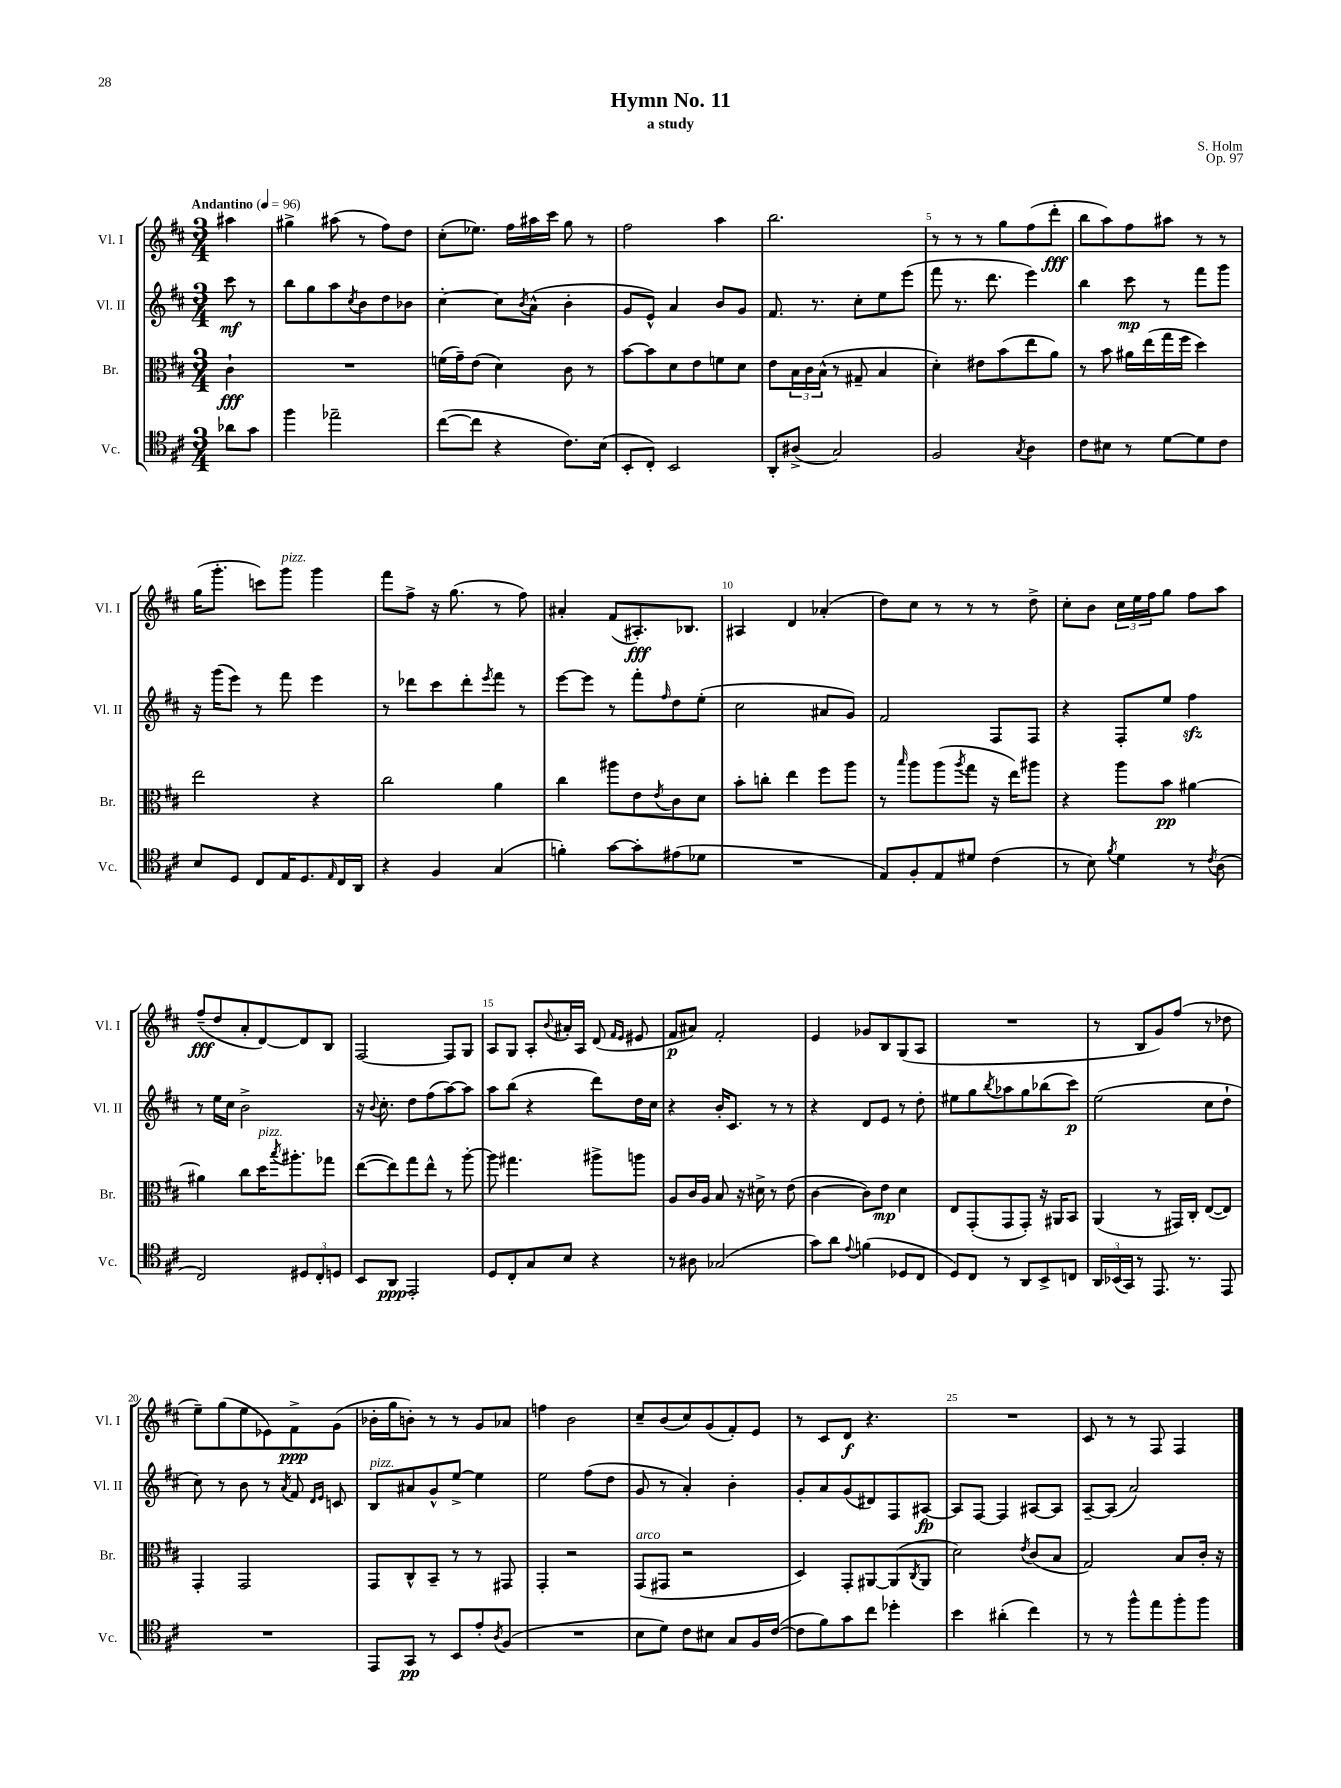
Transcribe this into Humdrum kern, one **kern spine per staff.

**kern	**dynam	**kern	**dynam	**kern	**dynam	**kern	**dynam
*part4	*part4	*part3	*part3	*part2	*part2	*part1	*part1
*staff4	*staff4	*staff3	*staff3	*staff2	*staff2	*staff1	*staff1
*I"Vc.	*	*I"Br.	*	*I"Vl. II	*	*I"Vl. I	*
*I'Vc.	*	*I'Br.	*	*I'Vl. II	*	*I'Vl. I	*
*clefC4	*	*clefC3	*	*clefG2	*	*clefG2	*
*k[f#c#]	*	*k[f#c#]	*	*k[f#c#]	*	*k[f#c#]	*
*M3/4	*	*M3/4	*	*M3/4	*	*M3/4	*
*MM96	*	*MM96	*	*MM96	*	*MM96	*
=	=	=	=	=	=	=	=
!	!	!	!	!	!	!LO:TX:a:B:t=Andantino	!
8a-X\L	.	4c#`\	fff	8ccc#\	mf	4aa#X\	.
8g\J	.	.	.	8r	.	.	.
=1	=1	=1	=1	=1	=1	=1	=1
4ff#\	.	2.r	.	8bb\L	.	4gg#X^\	.
.	.	.	.	8gg\	.	.	.
2ee-X~\	.	.	.	8aa\	.	(8aa#X\	.
.	.	.	.	8qcc#/	.	.	.
.	.	.	.	8b\	.	8r	.
.	.	.	.	8dd\	.	8ff#\L)	.
.	.	.	.	8b-X\J	.	8dd\J	.
=2	=2	=2	=2	=2	=2	=2	=2
([8cc#\L	.	(16fn\LL	.	[4cc#'\	.	(8cc#'\L	.
.	.	16g~\J)	.	.	.	.	.
8cc#\J]	.	(8e\J	.	.	.	8.ee-X\J)	.
4r	.	4d\)	.	8cc#\L]	.	.	.
.	.	.	.	.	.	16ff#\LL	.
.	.	.	.	8qb/	.	.	.
.	.	.	.	(8a^^\J	.	16aa#X\	.
.	.	.	.	.	.	16ccc#\JJ	.
8.c#\L)	.	8c#\	.	4b'\	.	8gg\	.
.	.	8r	.	.	.	8r	.
(16B\Jk	.	.	.	.	.	.	.
=3	=3	=3	=3	=3	=3	=3	=3
8BB'/L	.	[8b\L	.	8g/L	.	2ff#\	.
8C#'/J)	.	8b\]	.	8e^^/J)	.	.	.
2BB/	.	8d\	.	4a/	.	.	.
.	.	8e\	.	.	.	.	.
.	.	8fn\	.	8b/L	.	4aa\	.
.	.	8d\J	.	8g/J	.	.	.
=4	=4	=4	=4	=4	=4	=4	=4
8AA'/L	.	8e\L	.	8.f#/	.	2.bb\	.
(8A#X^/J	.	24B\L	.	.	.	.	.
.	.	24c#\	.	.	.	.	.
.	.	.	.	8.r	.	.	.
.	.	(24B^^\JJ	.	.	.	.	.
2G/)	.	8r	.	.	.	.	.
.	.	8G#X~/	.	8cc#'\L	.	.	.
.	.	4B/	.	8ee\	.	.	.
.	.	.	.	(8eee\J	.	.	.
=5	=5	=5	=5	=5	=5	=5	=5
2F#/	.	4d'\)	.	8fff#\	.	8r	.
.	.	.	.	8.r	.	8r	.
.	.	8e#X\L	.	.	.	8r	.
.	.	.	.	8.ddd\	.	.	.
.	.	(8b\	.	.	.	8gg\L	.
8qG/	.	.	.	.	.	.	.
4A\	.	8ee\	.	4eee\)	.	(8ff#\	.
.	.	8a\J)	.	.	.	8ddd'\J	fff
=6	=6	=6	=6	=6	=6	=6	=6
8c#\L	.	8r	.	4bb\	.	8bb\L	.
8B#X\J	.	8b\	.	.	.	8aa\)	.
8r	.	16a#X\LL	.	8ccc#\	mp	8ff#\	.
.	.	(16ee\	.	.	.	.	.
[8d\L	.	16gg\	.	8r	.	8aa#X\J	.
.	.	16ff#\JJ	.	.	.	.	.
8d\]	.	4dd\)	.	8fff#\L	.	8r	.
8c#\J	.	.	.	8ggg\J	.	8r	.
!!LO:LB:g=z
=7	=7	=7	=7	=7	=7	=7	=7
8B/L	.	2ee\	.	16r	.	(16gg\KL	.
.	.	.	.	(16ggg\KL	.	8.ggg'\J	.
8D/J	.	.	.	8eee\J)	.	.	.
8C#/L	.	.	.	8r	.	8cccn\L)	.
!	!	!	!	!	!	!LO:TX:a:i:t=pizz.	!
16E/K	.	.	.	8fff#\	.	8ggg\J	.
8.D/	.	.	.	.	.	.	.
.	.	4r	.	4eee\	.	4ggg\	.
16qqE/	.	.	.	.	.	.	.
16C#/L	.	.	.	.	.	.	.
16AA/JJ	.	.	.	.	.	.	.
=8	=8	=8	=8	=8	=8	=8	=8
4r	.	2cc#\	.	8r	.	8fff#\L	.
.	.	.	.	8ddd-X\L	.	8ff#^\J	.
4F#/	.	.	.	8ccc#\	.	16r	.
.	.	.	.	.	.	(8.gg\	.
.	.	.	.	8ddd-'\	.	.	.
.	.	.	.	8qeee/	.	.	.
(4G/	.	4a\	.	8fff#\J	.	8r	.
.	.	.	.	8r	.	8ff#\)	.
=9	=9	=9	=9	=9	=9	=9	=9
4fn'\)	.	4cc#\	.	[8eee\L	.	4a#X'/	.
.	.	.	.	8eee\J]	.	.	.
[8g\L	.	8aa#X\L	.	8r	.	(8f#/L	.
8g'\]	.	8e\	.	8fff#'\L	.	8.A#X'/)	fff
.	.	8qe/	.	16qqff#/	.	.	.
(8e#X\	.	8c#\	.	8dd\	.	.	.
.	.	.	.	.	.	8.B-X/J	.
8d-X\J	.	8d\J	.	(8ee'\J	.	.	.
=10	=10	=10	=10	=10	=10	=10	=10
2.r	.	8b'\L	.	2cc#\	.	4A#X/	.
.	.	8ccn'\J	.	.	.	.	.
.	.	4ee\	.	.	.	4d/	.
.	.	8ff#\L	.	8a#X/L	.	(4a-X'/	.
.	.	8aa\J	.	8g/J)	.	.	.
=11	=11	=11	=11	=11	=11	=11	=11
8E/L)	.	8r	.	2f#/	.	8dd\L)	.
.	.	16qqbb/	.	.	.	.	.
8F#'/	.	8aa\L	.	.	.	8cc#\J	.
8E/	.	(8aa\	.	.	.	8r	.
.	.	8qaa/	.	.	.	.	.
8d#X/J	.	8gg\J	.	.	.	8r	.
(4c#\	.	16r	.	8F#/L	.	8r	.
.	.	16ee\KL)	.	.	.	.	.
.	.	8aa#X\J	.	8F#/J	.	8dd^\	.
=12	=12	=12	=12	=12	=12	=12	=12
8r	.	4r	.	4r	.	8cc#'\L	.
8B\)	.	.	.	.	.	8b\J	.
8qf#/	.	.	.	.	.	.	.
4d\	.	8aa\L	.	8F#'/L	.	24cc#\LL	.
.	.	.	.	.	.	24ee\	.
.	.	.	.	.	.	24ff#\J	.
.	.	8b\J	pp	8ee/J	.	8gg\J	.
8r	.	[4a#X\	.	4ff#zz\	.	8ff#\L	.
8qc#/	.	.	.	.	.	.	.
(8A\	.	.	.	.	.	8aa\J	.
!!LO:LB:g=z
=13	=13	=13	=13	=13	=13	=13	=13
2C#/)	.	4a#X\]	.	8r	.	(8ff#~/L	fff
.	.	.	.	16ee\LL	.	8dd/	.
.	.	.	.	16cc#\JJ	.	.	.
.	.	8cc#\L	.	2b^\	.	8a'/	.
!	!	!LO:TX:a:i:t=pizz.	!	!	!	!	!
.	.	16dd\K	.	.	.	[8d/)	.
.	.	8qbb/	.	.	.	.	.
.	.	8.aa#X'\	.	.	.	.	.
12D#X/L	.	.	.	.	.	8d/]	.
12C#'/	.	.	.	.	.	.	.
.	.	8gg-X\J	.	.	.	8B/J	.
12Dn/J	.	.	.	.	.	.	.
=14	=14	=14	=14	=14	=14	=14	=14
8BB/L	.	([8ee\L	.	16r	.	[2F#/	.
.	.	.	.	8qqb/	.	.	.
.	.	.	.	8.cc#'\	.	.	.
8AA/J	ppp	8ee\])	.	.	.	.	.
2EE'/	.	8gg\	.	8dd\L	.	.	.
.	.	8ee^^\J	.	(8ff#\	.	.	.
.	.	8r	.	[8aa\)	.	8F#/L]	.
.	.	[8aa'\	.	8aa\J]	.	8G/J	.
=15	=15	=15	=15	=15	=15	=15	=15
8D/L	.	8aa\]	.	8aa\L	.	8A/L	.
8C#'/	.	4.gg#X\	.	(8bb\J	.	8G/J	.
8G/	.	.	.	4r	.	8A'/L	.
.	.	.	.	.	.	8qqb/	.
8B/J	.	.	.	.	.	16a#X'/L	.
.	.	.	.	.	.	16A/JJ	.
4r	.	8aa#X^\L	.	8ddd\L)	.	(8d/	.
.	.	.	.	.	.	16qqf#/LL	.
.	.	.	.	.	.	16qqe/JJ	.
.	.	8aan\J	.	16dd\L	.	8e#X/	.
.	.	.	.	16cc#\JJ	.	.	.
=16	=16	=16	=16	=16	=16	=16	=16
8r	.	8A/L	.	4r	.	8f#/L	p
8A#X\	.	16c#/L	.	.	.	8a#X/J)	.
.	.	16A/JJ	.	.	.	.	.
(2G-X/	.	8B/	.	16b'/KL	.	2f#'/	.
.	.	.	.	8.c#/J	.	.	.
.	.	16r	.	.	.	.	.
.	.	16d#X^\	.	.	.	.	.
.	.	8r	.	8r	.	.	.
.	.	(8e\	.	8r	.	.	.
=17	=17	=17	=17	=17	=17	=17	=17
8g\L)	.	[4c#\	.	4r	.	4e/	.
8a\J	.	.	.	.	.	.	.
8qqe/	.	.	.	.	.	.	.
(4fn\	.	8c#\L])	.	8d/L	.	8g-X/L	.
.	.	8e\J	mp	8e/J	.	8B/	.
8D-X/L	.	4d\	.	8r	.	(8G/	.
8C#/J	.	.	.	8dd'\	.	8A/J	.
=18	=18	=18	=18	=18	=18	=18	=18
8D/L)	.	8E/L	.	8ee#X\L	.	2.r	.
8C#/J	.	(8GG'/	.	8gg\	.	.	.
.	.	.	.	8qbb/	.	.	.
8r	.	8GG/	.	8aa-X\	.	.	.
8AA/L	.	8GG'/J)	.	8gg\	.	.	.
8BB^/	.	16r	.	(8bb-X\	.	.	.
.	.	16AA#X/KL	.	.	.	.	.
8Cn/J	.	8BB/J	.	8ccc#\J)	p	.	.
=19	=19	=19	=19	=19	=19	=19	=19
24AA/LL	.	(4AA/	.	(2ee\	.	8r	.
(24BB-X/	.	.	.	.	.	.	.
24GG/JJ)	.	.	.	.	.	.	.
8r	.	.	.	.	.	8B/L	.
8.EE/	.	8r	.	.	.	8g/)	.
.	.	16GG#X/LL)	.	.	.	(8ff#/J	.
8.r	.	16C#'/JJ	.	.	.	.	.
.	.	([8E/L	.	8cc#\L	.	8r	.
8EE/	.	8E/J])	.	8dd`\J	.	8dd-X\	.
!!LO:LB:g=z
=20	=20	=20	=20	=20	=20	=20	=20
2.r	.	4GG'/	.	8cc#\)	.	8ee~\L)	.
.	.	.	.	8r	.	(8gg\	.
.	.	2GG/	.	8b\	.	8ee\	.
.	.	.	.	8r	.	8e-X\)	.
.	.	.	.	8qa/	.	.	.
.	.	.	.	8f#/	.	8f#^\	ppp
.	.	.	.	16qqd/LL	.	.	.
.	.	.	.	16qqe/JJ	.	.	.
.	.	.	.	8cn/	.	(8g\J	.
=21	=21	=21	=21	=21	=21	=21	=21
!	!	!	!	!LO:TX:a:i:t=pizz.	!	!	!
8EE/L	.	8GG/L	.	8B/L	.	16b-X'\LL	.
.	.	.	.	.	.	16gg\J	.
8GG/J	pp	8C#^^/	.	8a#X/	.	8bn'\J)	.
8r	.	8BB~/J	.	8g^^/	.	8r	.
8BB/L	.	8r	.	[8ee^/J	.	8r	.
8e'/	.	8r	.	4ee\]	.	8g/L	.
8qA/	.	.	.	.	.	.	.
(8F#/J	.	8GG#X/	.	.	.	8a-X/J	.
=22	=22	=22	=22	=22	=22	=22	=22
2.r	.	4GG'/	.	2ee\	.	4ffn\	.
.	.	2r	.	.	.	2b\	.
.	.	.	.	(8ff#\L	.	.	.
.	.	.	.	8dd\J	.	.	.
=23	=23	=23	=23	=23	=23	=23	=23
!	!	!LO:TX:a:i:t=arco	!	!	!	!	!
8B\L	.	(8GG/L	.	8g/	.	8cc#~/L	.
8d\J)	.	8GG#X/J	.	8r	.	(8b/	.
8c#\L	.	2r	.	4a'/)	.	8cc#/)	.
8B#X\J	.	.	.	.	.	(8g/	.
8G/L	.	.	.	4b'\	.	8f#'/)	.
16F#/L	.	.	.	.	.	8e/J	.
([16c#/JJ	.	.	.	.	.	.	.
=24	=24	=24	=24	=24	=24	=24	=24
8c#\L]	.	4D/)	.	8g'/L	.	8r	.
8f#\)	.	.	.	8a/	.	8c#/L	.
8g\	.	8GG'/L	.	(8g/	.	8d/J	f
8cc#\J	.	[8AA#X/	.	8d#X/)	.	4.r	.
4dd-X'\	.	(8AA#/]	.	8F#/	.	.	.
.	.	8qC#/	.	.	.	.	.
.	.	8AA#/J	.	[8A#X/J	fp	.	.
=25	=25	=25	=25	=25	=25	=25	=25
4b\	.	2d\)	.	8A#/L]	.	2.r	.
.	.	.	.	[8F#/J	.	.	.
(4a#X'\	.	.	.	4F#/]	.	.	.
.	.	8qe/	.	.	.	.	.
4cc#\)	.	(8c#/L	.	[8A#X/L	.	.	.
.	.	8B/J	.	8A#/J]	.	.	.
=26	=26	=26	=26	=26	=26	=26	=26
8r	.	2G/)	.	[8A~/L	.	8c#/	.
8r	.	.	.	(8A/J]	.	8r	.
8ff#^^\L	.	.	.	2a/)	.	8r	.
8ee\	.	.	.	.	.	8F#/	.
8ff#'\	.	8B/L	.	.	.	4F#/	.
8ff#\J	.	16c#'/Jk	.	.	.	.	.
.	.	16r	.	.	.	.	.
==	==	==	==	==	==	==	==
*-	*-	*-	*-	*-	*-	*-	*-
